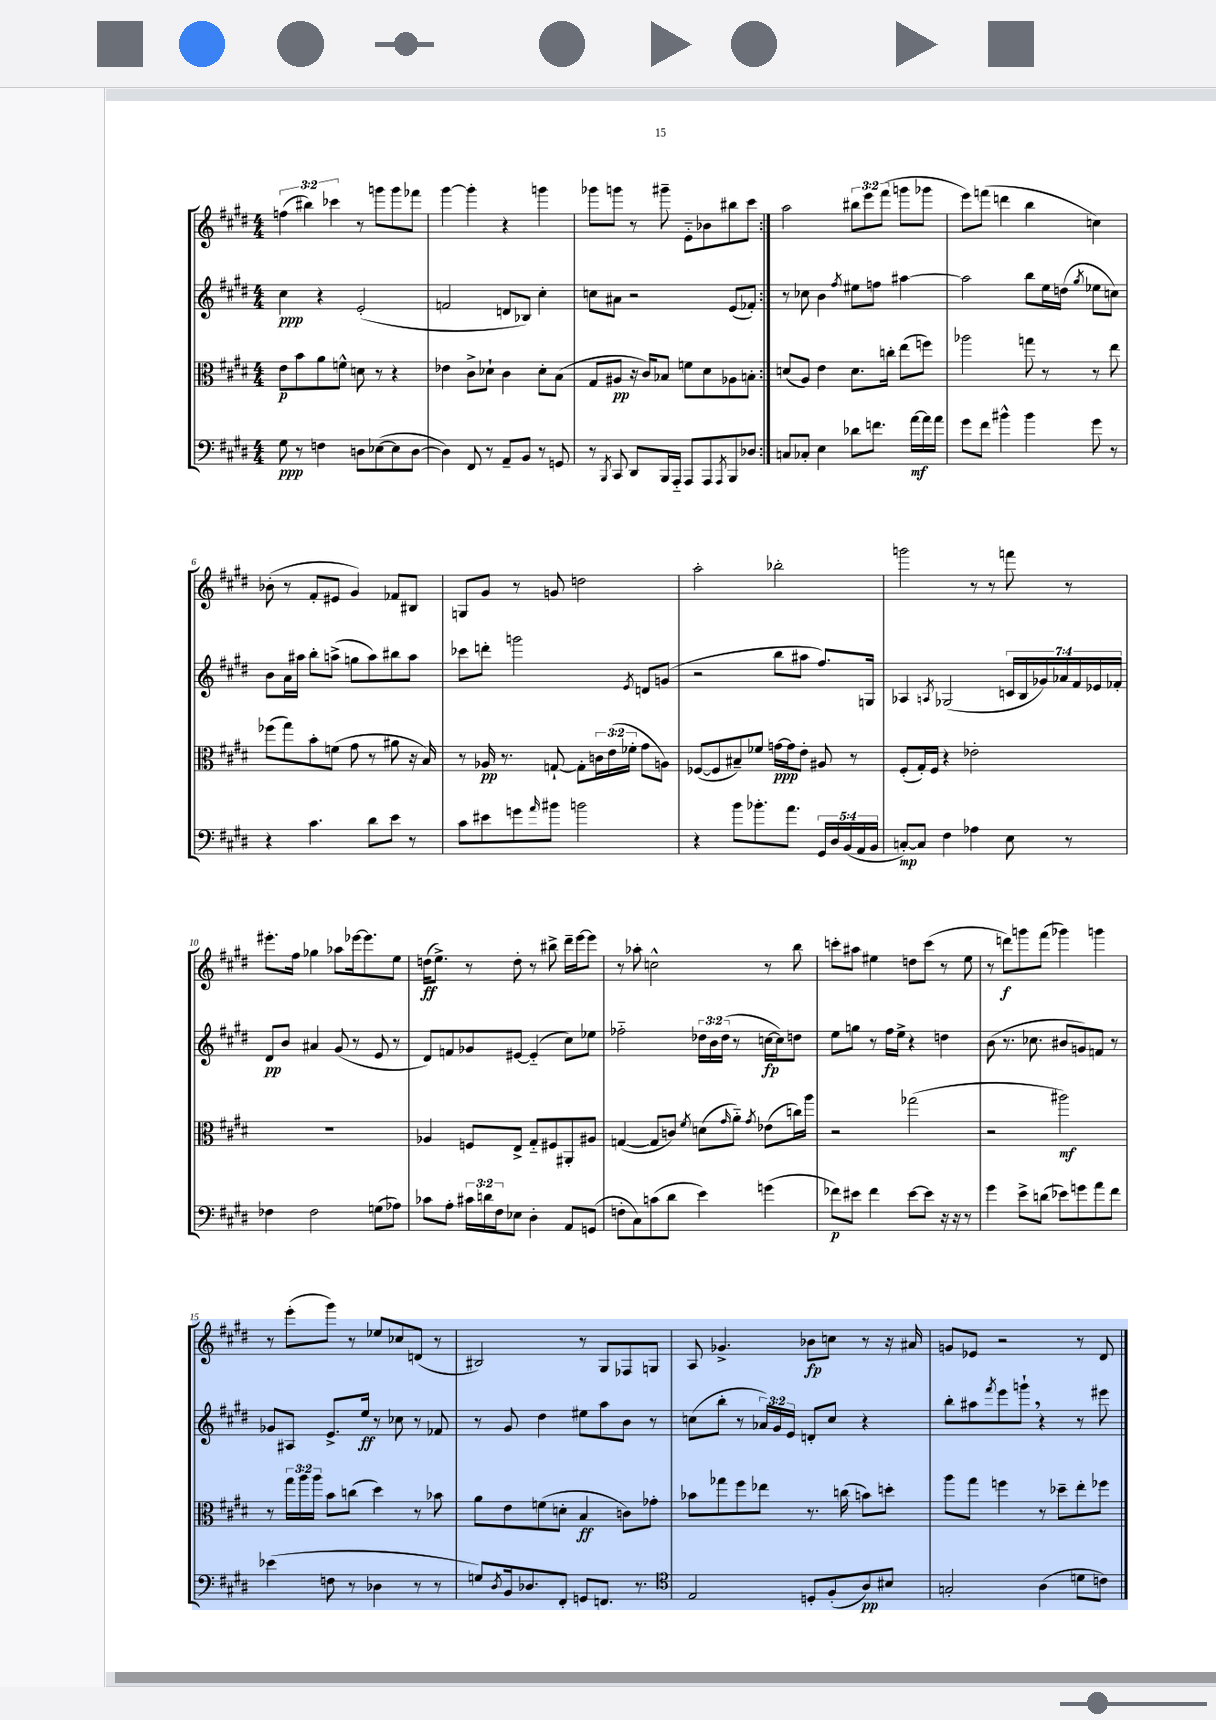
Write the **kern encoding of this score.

**kern	**dynam	**kern	**dynam	**kern	**dynam	**kern	**dynam
*part4	*part4	*part3	*part3	*part2	*part2	*part1	*part1
*staff4	*staff4	*staff3	*staff3	*staff2	*staff2	*staff1	*staff1
*clefF4	*	*clefC3	*	*clefG2	*	*clefG2	*
*k[f#c#g#d#]	*	*k[f#c#g#d#]	*	*k[f#c#g#d#]	*	*k[f#c#g#d#]	*
*M4/4	*	*M4/4	*	*M4/4	*	*M4/4	*
=1	=1	=1	=1	=1	=1	=1	=1
8G#\	ppp	8e\L	p	4cc#\	ppp	(6ffn\	.
8r	.	8b\	.	.	.	.	.
.	.	.	.	.	.	6bb#X\)	.
4Fn\	.	8a\	.	4r	.	.	.
.	.	.	.	.	.	6ccc-X\	.
.	.	8fn^^\J	.	.	.	.	.
8Dn\L	.	8dn\	.	(2e'/	.	8r	.
([8E-X\	.	8r	.	.	.	8gggn\L	.
8E-\]	.	4r	.	.	.	8ggg\	.
[8D\J	.	.	.	.	.	8fff-X\J	.
=2	=2	=2	=2	=2	=2	=2	=2
4D\])	.	4e-X\	.	2fn/	.	[4ggg#\	.
8FF#/	.	8c#^\L	.	.	.	4ggg#'\]	.
8r	.	8d-X`\J	.	.	.	.	.
8AA~/L	.	4c#\	.	8dn/L	.	4r	.
8BB/J	.	.	.	8B-X/J)	.	.	.
8r	.	8d-'\L	.	4cc#'\	.	4gggn\	.
8GGn/	.	(8B\J	.	.	.	.	.
=3	=3	=3	=3	=3	=3	=3	=3
8r	.	8G#/L	.	8ccn\L	.	8ggg-X\L	.
8qBBB/	.	.	.	.	.	.	.
8CC#/	.	8A#X/J	pp	8a#X\J	.	8gggn\J	.
8DD#/L	.	16r	.	2r	.	8r	.
.	.	16c#/KL)	.	.	.	.	.
16BBB/L	.	8B-X/J	.	.	.	8ggg#X~\	.
16AAA/JJ	.	.	.	.	.	.	.
8AAA/L	.	8fn\L	.	.	.	8e\L	.
8AAA/	.	8d#\	.	.	.	8b-X\	.
8qAAA/	.	.	.	.	.	.	.
8BBB/	.	8A-X\	.	(8e/L	.	8bb#X\	.
8D-X/J	.	8Bn'\J	.	8f-X'/J)	.	8ccc#\J	.
=4:|!	=4:|!	=4:|!	=4:|!	=4:|!	=4:|!	=4:|!	=4:|!
8Cn/L	.	(8dn/L	.	8r	.	2aa\	.
8C-X'/J	.	8A/J)	.	8cc-X\	.	.	.
4E\	.	4e\	.	4b\	.	.	.
.	.	.	.	8qff#/	.	.	.
8d-X\L	.	8.d\L	.	8ee#X\L	.	12bb#X\L	.
.	.	.	.	.	.	12eee\	.
8.fn\J	.	.	.	8ffn\J	.	.	.
.	.	.	.	.	.	(12fff#\J	.
.	.	16ccn'\Jk	.	.	.	.	.
.	.	(8ee\L	.	[4aa#X\	.	8gggn\L	.
[16a\LL	mf	.	.	.	.	.	.
16a\]	.	8ffn\J)	.	.	.	8ggg-X\J	.
16a\JJ	.	.	.	.	.	.	.
=5	=5	=5	=5	=5	=5	=5	=5
8g#\L	.	2aa-X\	.	2aa#\]	.	8eee\L)	.
8f#\J	.	.	.	.	.	(8fffn\J	.
4b#X^^\	.	.	.	.	.	4dddn\	.
4b#\	.	8ggn\	.	8bb\L	.	4bb\	.
.	.	8r	.	16ee\L	.	.	.
.	.	.	.	(16ddn\JJ	.	.	.
.	.	.	.	8qgg#/	.	.	.
8g#\	.	8r	.	8ee-X\L	.	4ccn\)	.
8r	.	8ee\	.	8ccn\J)	.	.	.
!!LO:LB:g=z
=6	=6	=6	=6	=6	=6	=6	=6
4r	.	(8ff-X\L	.	8b\L	.	(8b-X'\	.
.	.	8gg#\)	.	16a\L	.	8r	.
.	.	.	.	16aa#X\JJ	.	.	.
4.c#\	.	8b'\	.	8bb'\L	.	8f#'/L	.
.	.	(8fn\J	.	(8aan^\J	.	8e#X/J	.
.	.	8g#\	.	8ggn\L	.	4g#/)	.
8d#\L	.	8r	.	8aa\)	.	.	.
8e\J	.	8a#X\	.	8bb#X\	.	8f-X/L	.
8r	.	16r	.	8aa\J	.	8B#X/J	.
.	.	16B/)	.	.	.	.	.
=7	=7	=7	=7	=7	=7	=7	=7
8c#\L	.	8r	.	8ccc-X\L	.	8Gn/L	.
8e#X\	.	16A-X/	pp	8dddn'\J	.	8g#/J	.
.	.	8.r	.	.	.	.	.
8gn\	.	.	.	2gggn\	.	8r	.
16qqa/	.	.	.	.	.	.	.
8b#X\J	.	[8Gn`/	.	.	.	8gn/	.
2bn\	.	8G'\L]	.	.	.	2ddn\	.
.	.	24cn\L	.	.	.	.	.
.	.	(24e\	.	.	.	.	.
.	.	24f-X'\JJ	.	.	.	.	.
.	.	.	.	8qe/	.	.	.
.	.	8g#\L	.	8dn/L	.	.	.
.	.	8An\J)	.	(8gn/J	.	.	.
=8	=8	=8	=8	=8	=8	=8	=8
4r	.	([8F-X/L	.	2r	.	2aa'\	.
.	.	8F-/]	.	.	.	.	.
8b\L	.	8B#X~/)	.	.	.	.	.
8.b-X'\	.	8f-X/J	.	.	.	.	.
.	.	[16gn\LL	ppp	8bb\L	.	2bb-X'\	.
8.a\J	.	16g\J]	.	.	.	.	.
.	.	8e'\J	.	8aa#X\J	.	.	.
20GG#/LL	.	8A#X/	.	8.ff#/L)	.	.	.
20D#/	.	.	.	.	.	.	.
(20BB/	.	.	.	.	.	.	.
.	.	8r	.	.	.	.	.
20AA/	.	.	.	.	.	.	.
.	.	.	.	16Gn/Jk	.	.	.
20BB/JJ	.	.	.	.	.	.	.
=9	=9	=9	=9	=9	=9	=9	=9
[8Cn'/L)	mp	(8F#'/L	.	4A-X/	.	2gggn\	.
8C/J]	.	16G#'/L)	.	.	.	.	.
.	.	16F#/JJ	.	.	.	.	.
.	.	.	.	8qAn/	.	.	.
4F#\	.	4r	.	(2G-X/	.	.	.
4A-X\	.	2e-X'\	.	.	.	8r	.
.	.	.	.	.	.	8r	.
8E\	.	.	.	28cn/LL	.	8fffn\	.
.	.	.	.	28B/	.	.	.
.	.	.	.	28g-X/)	.	.	.
.	.	.	.	28a-X/	.	.	.
8r	.	.	.	.	.	8r	.
.	.	.	.	28f#/	.	.	.
.	.	.	.	28e-X/	.	.	.
.	.	.	.	28f-X'/JJ	.	.	.
!!LO:LB:g=z
=10	=10	=10	=10	=10	=10	=10	=10
4F-X\	.	1r	.	8d#/L	pp	8.eee#X'\L	.
.	.	.	.	8b/J	.	.	.
.	.	.	.	.	.	16ff#\Jk	.
2F-\	.	.	.	4a#X/	.	4gg-X\	.
.	.	.	.	(8g#/	.	8aa-X\L	.
.	.	.	.	8r	.	[16eee-X\k	.
.	.	.	.	.	.	8.eee-\]	.
(8Gn\L	.	.	.	8e/	.	.	.
8A-X\J)	.	.	.	8r	.	8ee\J	.
=11	=11	=11	=11	=11	=11	=11	=11
8c-X\L	.	4A-X/	.	8d#/L)	.	(16ddn\KL	ff
.	.	.	.	.	.	8.ee^\J)	.
8A'\J	.	.	.	8fn/	.	.	.
24c#X\LL	.	8Fn/L	.	8g-X/	.	8r	.
24dn\	.	.	.	.	.	.	.
24F#\J	.	.	.	.	.	.	.
8E-X\J	.	8E^/J	.	[8e#X/J	.	8dd'\	.
4D#'\	.	8G#/L	.	(4e#/]	.	8r	.
.	.	8F#X/	.	.	.	8bb#X^\	.
8AA/L	.	8AA#X'/	.	8cc#\L)	.	16ddd#~\LL	.
.	.	.	.	.	.	[16eee\J	.
(8GGn/J	.	8A#X/J	.	8ee-X\J	.	8eee\J]	.
=12	=12	=12	=12	=12	=12	=12	=12
8Fn'\L	.	([4Gn/	.	2ff-X\	.	8r	.
8C#\)	.	.	.	.	.	8aa-X'\	.
(8cn\	.	8G/L]	.	.	.	2ccn^^\	.
8d#\J	.	8cn/J)	.	.	.	.	.
.	.	8qf#/	.	.	.	.	.
4e\)	.	(8dn\L	.	24dd-X\LL	.	.	.
.	.	.	.	24b\	.	.	.
.	.	.	.	(24dd-\JJ	.	.	.
.	.	16qqg#/	.	.	.	.	.
.	.	8a\J)	.	8r	.	.	.
.	.	8qg#/	.	.	.	.	.
(4gn\	.	(8e-X\L	.	[16ccn\LL	fp	8r	.
.	.	.	.	16cc\J])	.	.	.
.	.	16ccn\L)	.	8ddn\J	.	8bb\	.
.	.	16aa\JJ	.	.	.	.	.
=13	=13	=13	=13	=13	=13	=13	=13
8f-X\L)	p	2r	.	8ee\L	.	8cccn'\L	.
8e#X\J	.	.	.	8ggn\J	.	8aa#X\J	.
4f-\	.	.	.	8r	.	4ee#X\	.
.	.	.	.	16ff#\LL	.	.	.
.	.	.	.	16ee^\JJ	.	.	.
[8e#\L	.	(2gg-X\	.	4r	.	8ddn\L	.
8e#\J]	.	.	.	.	.	(8ccc\J	.
16r	.	.	.	4ddn\	.	8r	.
16r	.	.	.	.	.	.	.
8r	.	.	.	.	.	8ee#\	.
=14	=14	=14	=14	=14	=14	=14	=14
4g#\	.	2r	.	(8b\	.	8r	.
.	.	.	.	8.r	.	8dddn\L)	f
8e^\L	.	.	.	.	.	8gggn\	.
.	.	.	.	8.cc-X\	.	.	.
(8dn\J	.	.	.	.	.	(8fff#\J	.
8e-X\L)	.	2aa#X\)	mf	8b#X/L	.	4ggg-X\)	.
8gn\	.	.	.	8gn/)	.	.	.
8a\	.	.	.	8fn/J	.	4gggn\	.
8f#\J	.	.	.	8r	.	.	.
!!LO:LB:g=z
=15	=15	=15	=15	=15	=15	=15	=15
(4e-X\	.	8r	.	8g-X/L	.	8r	.
.	.	24gg#\LL	.	8A#X/J	.	(8eee'\L	.
.	.	24aa\	.	.	.	.	.
.	.	24aa\JJ	.	.	.	.	.
8Fn\	.	8b\L	.	8.e^/L	.	8ggg#\J)	.
8r	.	(8ccn\J	.	.	.	8r	.
.	.	.	.	16ee/Jk	ff	.	.
4D-X\	.	4dd#\)	.	8r	.	8ee-X/L	.
.	.	.	.	8cc-X\	.	8cc-X/	.
8r	.	8r	.	8r	.	(8dn/J	.
8r	.	8b-X\	.	8f-X/	.	8r	.
=16	=16	=16	=16	=16	=16	=16	=16
8Gn/L)	.	8a\L	.	8r	.	2B#X/)	.
8qD#/	.	.	.	.	.	.	.
16BB/k	.	8e\	.	8g#/	.	.	.
8.D-X/	.	.	.	.	.	.	.
.	.	(8fn\	.	4dd#\	.	.	.
8FF#'/J	.	8dn'\J	.	.	.	.	.
8GGn/L	.	4B/	ff	8ee#X\L	.	8r	.
8.FFn/J	.	.	.	8aa\	.	8G#/L	.
.	.	8cn\L)	.	8b\J	.	8F-X/	.
8.r	.	.	.	.	.	.	.
.	.	8g-X'\J	.	8r	.	8Gn/J	.
=17	=17	=17	=17	=17	=17	=17	=17
*clefC4	*	*	*	*	*	*	*
2E/	.	8b-X\L	.	(8ccn\L	.	8A/	.
.	.	8gg-X\	.	8bb'\J	.	4.g-X^/	.
.	.	8ff#\	.	8r	.	.	.
.	.	8ee-X\J	.	24a-X/LL)	.	.	.
.	.	.	.	24g#/	.	.	.
.	.	.	.	24e/JJ	.	.	.
8Dn'/L	.	8.r	.	8dn'/L	.	8b-X\L	fp
(8F#'/	.	.	.	8cc/J	.	8ccn\J	.
.	.	(16ccn\	.	.	.	.	.
8A/)	pp	8bn\L)	.	4r	.	8r	.
8B#X/J	.	8ddn'\J	.	.	.	16r	.
.	.	.	.	.	.	16a#X/	.
=18	=18	=18	=18	=18	=18	=18	=18
2Gn'/	.	8aa\L	.	8bb'\L	.	8gn/L	.
.	.	8gg#\J	.	8aa#X\	.	8e-X/J	.
.	.	.	.	8qfff#/	.	.	.
.	.	4ffn\	.	8eee\	.	2r	.
.	.	.	.	8gggn`,\J	.	.	.
(4A\	.	8r	.	4r	.	.	.
.	.	8dd-X~\L	.	.	.	.	.
8dn\L	.	8ee'\	.	8r	.	8r	.
8cn\J)	.	8ff-X\J	.	8eee#X\	.	8d#/	.
==	==	==	==	==	==	==	==
*-	*-	*-	*-	*-	*-	*-	*-
